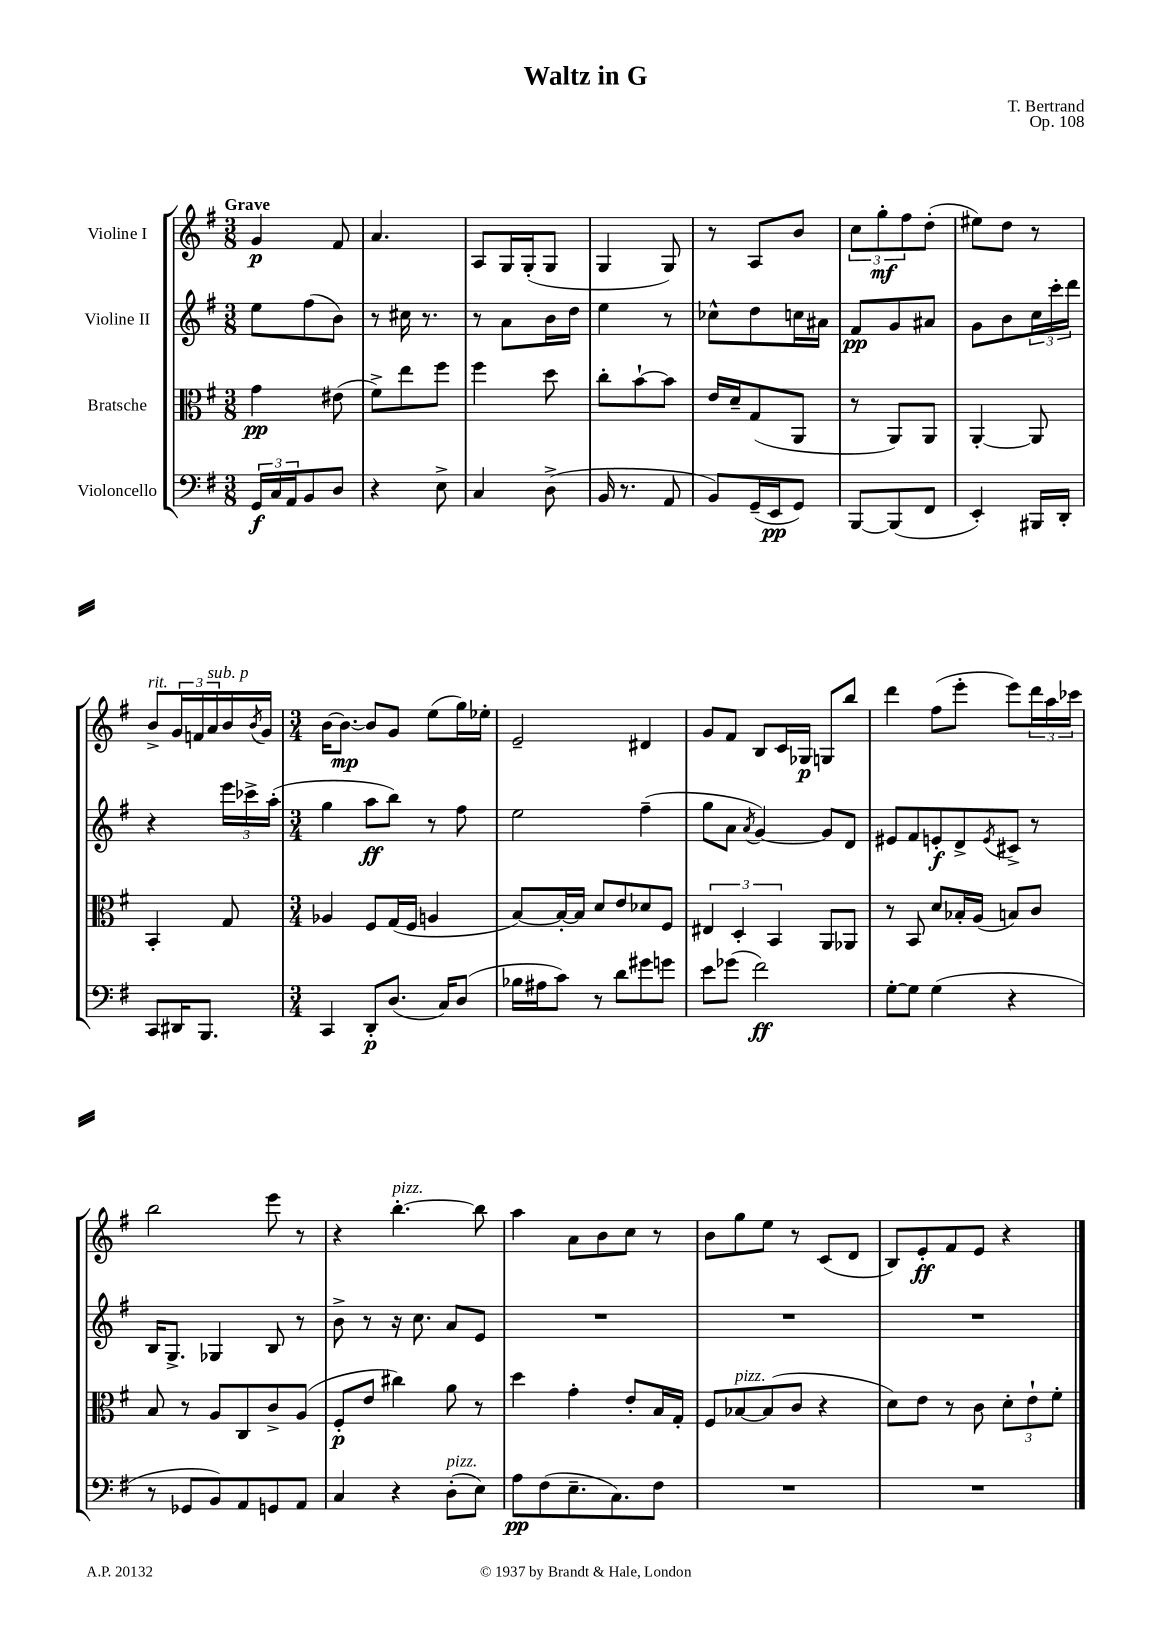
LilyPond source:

\header { title = "Waltz in G" composer = "T. Bertrand" opus = "Op. 108" }
<<
\new StaffGroup <<
\new Staff = "s0" \with { instrumentName = "Violine I" } {
    \clef treble \key g \major \numericTimeSignature \time 3/8 \tempo "Grave"
    g'4\p fis'8 |
    a'4. |
    a8 g16 g16-.( g8 |
    g4 g8) |
    r8 a8 b'8 |
    \tuplet 3/2 { c''8 g''8-.\mf fis''8 } d''8-.( |
    eis''8) d''8 r8 |
    b'8->^\markup { \italic "rit." } \tuplet 3/2 { g'16 f'16 a'16^\markup { \italic "sub. p" } } b'16 \acciaccatura { b'8 } g'16 |
    \numericTimeSignature \time 3/4 b'16~ b'8.~\mp b'8 g'8 e''8( g''16) ees''16-. |
    e'2-- dis'4 |
    g'8 fis'8 b8 c'16 ges16\p g8 b''8 |
    d'''4 fis''8( e'''8-. e'''8) \tuplet 3/2 { d'''16 a''16 ces'''16 } |
    b''2 e'''8 r8 |
    r4 b''4.~-.^\markup { \italic "pizz." } b''8 |
    a''4 a'8 b'8 c''8 r8 |
    b'8 g''8 e''8 r8 c'8( d'8 |
    b8) e'8-.\ff fis'8 e'8 r4 \bar "|." |
}
\new Staff = "s1" \with { instrumentName = "Violine II" } {
    \clef treble \key g \major \numericTimeSignature \time 3/8
    e''8 fis''8( b'8) |
    r8 cis''16 r8. |
    r8 a'8 b'16 d''16 |
    e''4 r8 |
    ces''8-^ d''8 c''16 ais'16 |
    fis'8\pp g'8 ais'8 |
    g'8 b'8 \tuplet 3/2 { c''16 c'''16-. d'''16 } |
    r4 \tuplet 3/2 { e'''16 ces'''16-> a''16-.( } |
    \numericTimeSignature \time 3/4 g''4 a''8\ff b''8) r8 fis''8 |
    e''2 fis''4--( |
    g''8 a'8 \acciaccatura { a'8 } g'4~) g'8 d'8 |
    eis'8 fis'8 e'8-.\f d'8-> \acciaccatura { e'8 } cis'8-> r8 |
    b16 g8.-> ges4 b8 r8 |
    b'8-> r8 r16 c''8. a'8 e'8 |
    R2. |
    R2. |
    R2. \bar "|." |
}
\new Staff = "s2" \with { instrumentName = "Bratsche" } {
    \clef alto \key g \major \numericTimeSignature \time 3/8
    g'4\pp eis'8( |
    fis'8->) e''8 fis''8 |
    fis''4 d''8 |
    c''8-. b'8~-! b'8 |
    e'16 d'16-- g8( a,8 |
    r8 a,8) a,8 |
    a,4~-. a,8 |
    b,4-. g8 |
    \numericTimeSignature \time 3/4 aes4 fis8 g16( fis16 a4 |
    b8~) b16~-. b16 d'8 e'8 des'8 fis8 |
    \tuplet 3/2 { eis4 d4-. b,4 } a,8 aes,8 |
    r8 b,8 d'8 bes16-. a16( b8) c'8 |
    b8 r8 a8 c8 c'8-> a8( |
    fis8-.\p e'8 cis''4) a'8 r8 |
    d''4 g'4-. e'8-. b16 g16-. |
    fis8 bes8~^\markup { \italic "pizz." } bes8( c'8 r4 |
    d'8) e'8 r8 c'8 \tuplet 3/2 { d'8-. e'8-! fis'8-. } \bar "|." |
}
\new Staff = "s3" \with { instrumentName = "Violoncello" } {
    \clef bass \key g \major \numericTimeSignature \time 3/8
    \tuplet 3/2 { g,16\f c16 a,16 } b,8 d8 |
    r4 e8-> |
    c4 d8->( |
    b,16 r8. a,8 |
    b,8) g,16--( e,16\pp g,8) |
    b,,8~ b,,8( fis,8 |
    e,4-.) bis,,16 d,16-. |
    c,8 dis,16 b,,8. |
    \numericTimeSignature \time 3/4 c,4 d,8-.\p d8.( c16) d8( |
    bes16 ais16 c'8) r8 d'8 gis'8 g'8 |
    e'8 ges'8( fis'2\ff) |
    g8~-. g8 g4( r4 |
    r8 ges,8 b,8) a,8 g,8 a,8 |
    c4 r4 d8-.^\markup { \italic "pizz." }( e8) |
    a8\pp fis8( e8.-- c8.) fis8 |
    R2. |
    R2. \bar "|." |
}
>>
>>
\layout { \context { \Score \remove "Bar_number_engraver" } }
